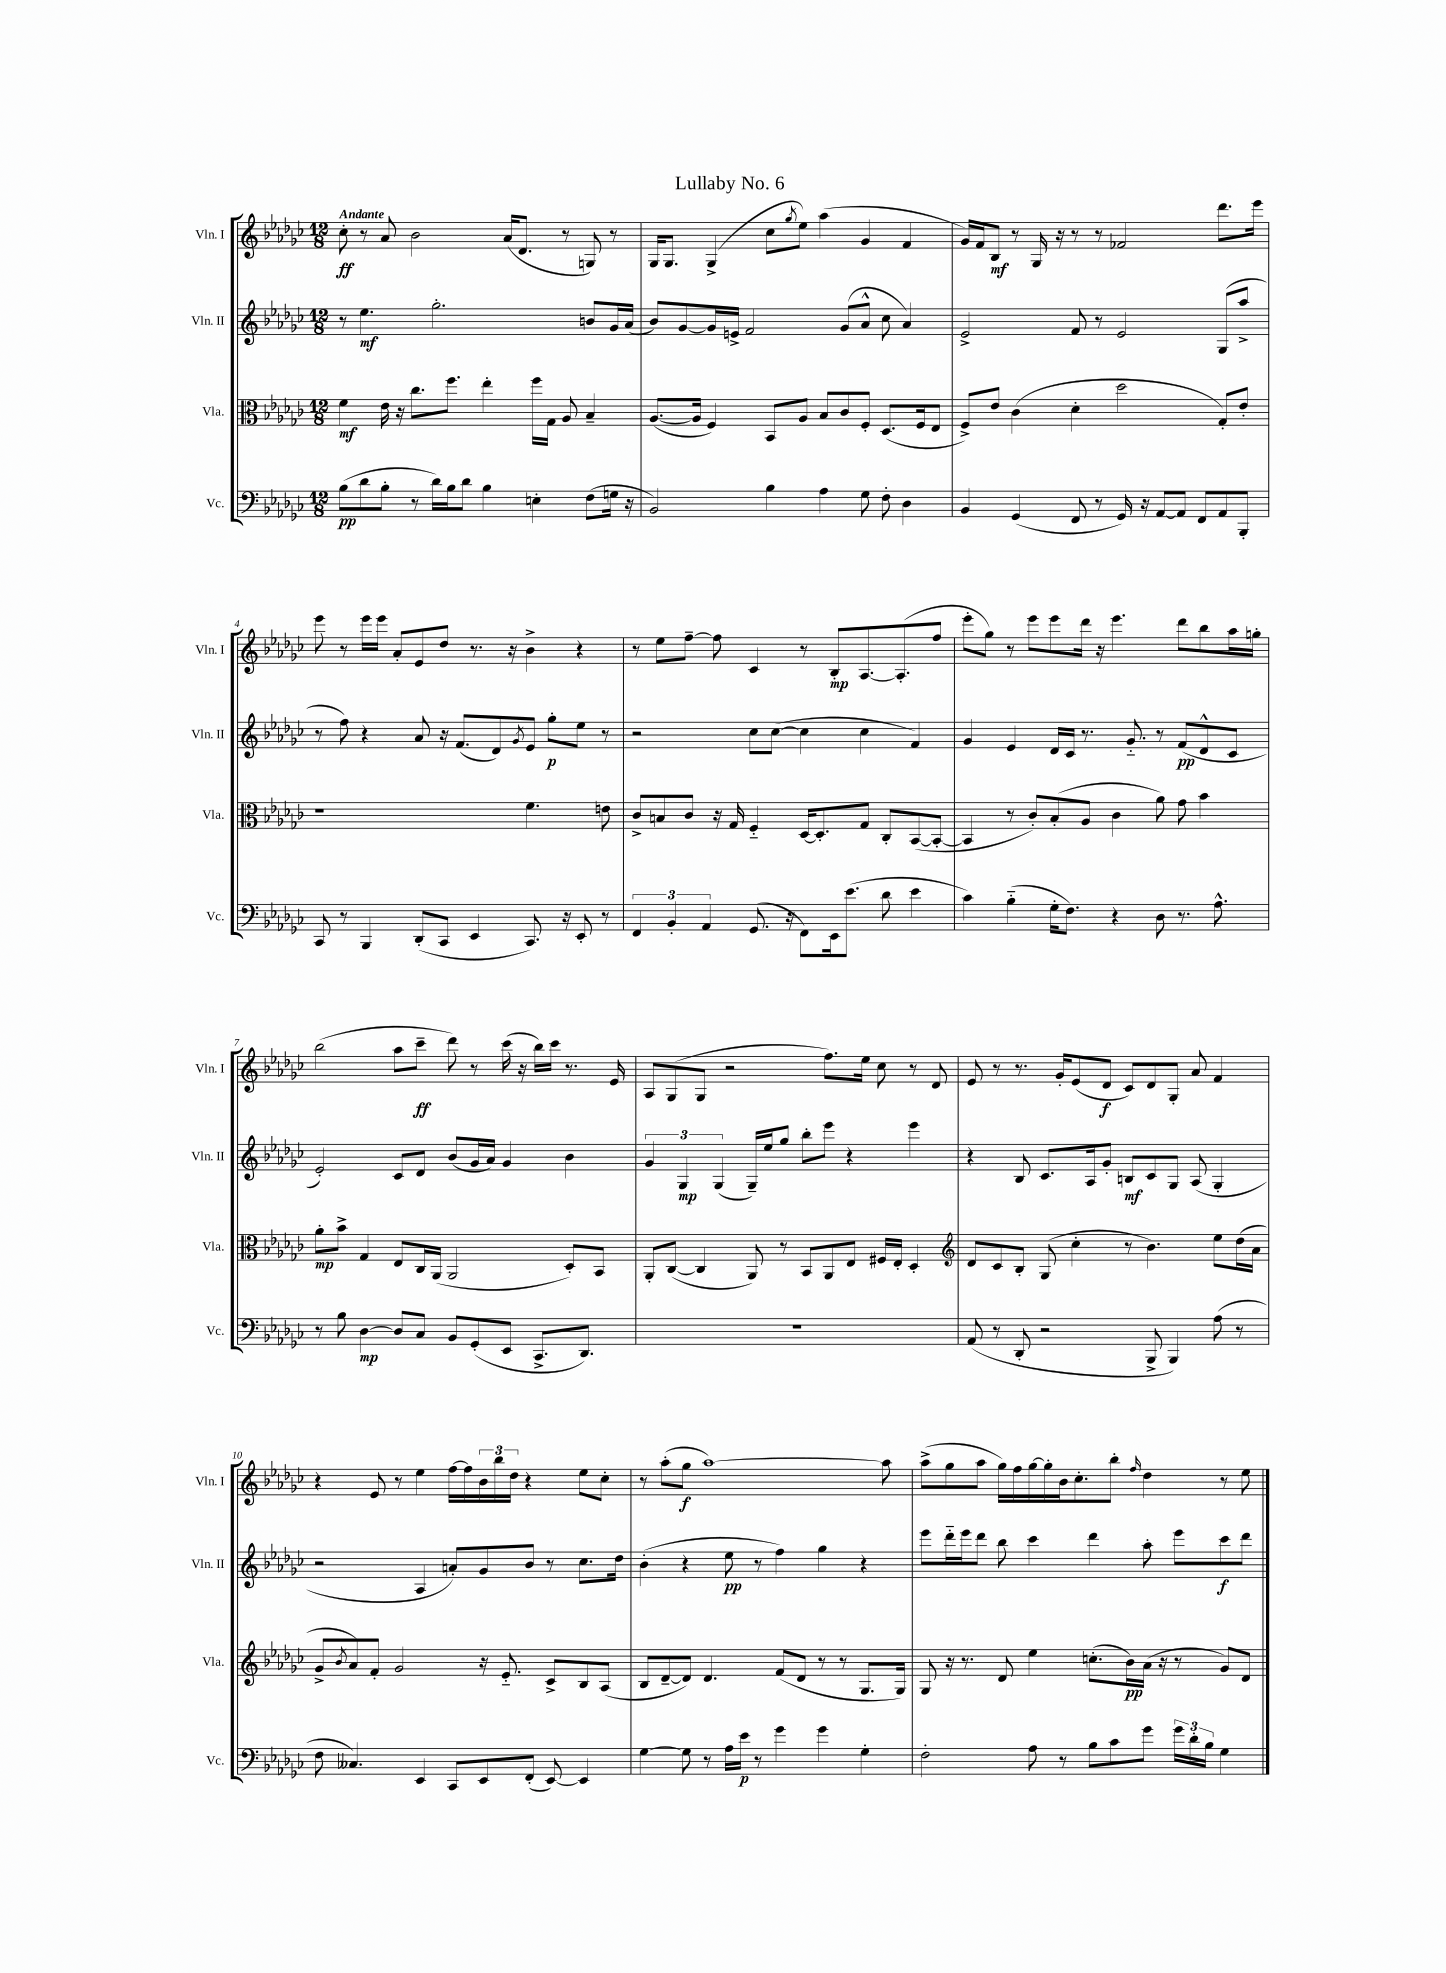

**kern	**kern	**kern	**kern
*staff4	*staff3	*staff2	*staff1
*clefF4	*clefC3	*clefG2	*clefG2
*k[b-e-a-d-g-c-]	*k[b-e-a-d-g-c-]	*k[b-e-a-d-g-c-]	*k[b-e-a-d-g-c-]
*M12/8	*M12/8	*M12/8	*M12/8
(8B-	4f	8r	8cc-'
8d-	.	4.ee-	8r
8B-'	16e-	.	8a-
.	16r	.	.
8r	8.cc-	.	2b-
16d-)	.	2.gg-'	.
16B-	8.ff	.	.
8d-	.	.	.
4B-	4ee-'	.	.
.	.	.	(16a-
.	.	.	8.d-
4E'	16ff	.	.
.	16G-	.	.
.	8A-	.	8r
(8F	4B-~	8b	8G)
16G	.	16g-	8r
16r	.	(16a-	.
=	=	=	=
2BB-)	([8.A-	8b-)	16G-
.	.	.	8.G-
.	.	[8g-	.
.	16A-]	.	.
.	4F)	16g-]	(4G-^
.	.	16e^	.
.	.	2f	.
4B-	8BB-	.	8cc-
.	.	.	8qgg-
.	8A-	.	8ee-)
4A-	8B-	.	(4aa-
.	8c-	(8g-	.
8G-	8F'	8a-^^	4g-
8F'	(8.D-	8cc-	.
4D-	.	4a-)	4f
.	16F	.	.
.	8E-	.	.
=	=	=	=
4BB-	8F^)	2e-^	16g-)
.	.	.	16f
.	8e-	.	8B-
(4GG-	(4c-	.	8r
.	.	.	16G-
.	.	.	16r
8FF	4d-'	8f	8r
8r	.	8r	8r
16GG-)	2dd-	2e-	2f-
16r	.	.	.
[8AA-	.	.	.
8AA-]	.	.	.
8FF	.	.	.
8AA-	8G-')	(8G-	8.ddd-
8BBB-'	8e-'	8aa-^	.
.	.	.	16eee-
=	=	=	=
8CC-	1r	8r	8eee-
8r	.	8ff)	8r
4BBB-	.	4r	16eee-
.	.	.	16eee-
.	.	.	8a-'
(8DD-'	.	8a-	8e-
8CC-	.	16r	8dd-
.	.	(8.f	.
4EE-	.	.	8.r
.	.	8d-)	.
.	.	.	16r
.	.	8qg-	.
8.CC-)	4.f	8e-	4b-^
.	.	8gg-'	.
16r	.	.	.
8EE-'	.	8ee-	4r
8r	8e	8r	.
=	=	=	=
6FF	8c-^	2r	8r
.	8B	.	8ee-
6BB-'	.	.	.
.	8c-	.	[8ff~
6AA-	.	.	.
.	16r	.	8ff]
.	16G-	.	.
(8.GG-	4F'~	8cc-	4c-
.	.	([8cc-	.
16r	.	.	.
8FF)	[16D-	4cc-]	8r
.	8.D-']	.	.
16EE-	.	.	8B-'
(8.e-	.	.	.
.	8G-	4cc-	[8.A-
8d-	8C-'	.	.
.	.	.	(8.A-']
4e-	([8BB-	4f)	.
.	8BB-'_	.	8ff
=	=	=	=
4c-)	4BB-]	4g-	8eee-'
.	.	.	8gg-)
(4B-'~	8r	4e-	8r
.	8c-')	.	8eee-
16G-'	(8B-'	16d-	8eee-
8.F)	.	16c-	.
.	8A-	8.r	16ddd-
.	.	.	16r
4r	4c-	.	4.eee-
.	.	8.g-'~	.
8D-	8a-)	8r	.
8.r	8g-	(8f	8ddd-
.	4b-	8d-^^	8bb-
8.A-^^	.	.	.
.	.	8c-	16aa-
.	.	.	16gg'
=	=	=	=
8r	8a-'	2e-')	(2bb-
8B-	8b-^	.	.
[4D-	4G-	.	.
8D-]	8E-	8c-	8aa-
8C-	16C-	8d-	8ccc-~
.	(16AA-	.	.
8BB-	2AA-	(8b-	8ddd-)
(8GG-'	.	16g-	8r
.	.	16a-)	.
8EE-	.	4g-	(16ccc-
.	.	.	16r
8.CC-^	.	.	16bb-)
.	.	.	16ccc-
.	8D-')	4b-	8.r
8.DD-)	.	.	.
.	8BB-	.	.
.	.	.	16e-
=	=	=	=
1.r	8AA-'	6g-	8A-
.	([8C-	.	(8G-
.	.	6G-	.
.	4C-]	.	8G-
.	.	(6G-	.
.	.	.	2r
.	8AA-)	16G-~)	.
.	.	16ee-	.
.	8r	8gg-	.
.	8BB-	8bb-'	.
.	8AA-	8eee-	8.ff)
.	8E-	4r	.
.	.	.	16ee-
.	16F#	.	8cc-
.	16E-'	.	.
.	4D-'	4eee-	8r
.	.	.	8d-
=	=	=	=
*	*clefG2	*	*
(8AA-	8d-	4r	8e-
8r	8c-	.	8r
8DD-'	8B-'	8B-	8.r
2r	(8G-	8.c-	.
.	.	.	16g-'
.	4cc-'	.	(8e-
.	.	16A-	.
.	.	8g-'	8d-
.	8r	8B	8c-)
8BBB-^	4.b-)	8c-	8d-
4BBB-)	.	8G-	8G-'
.	.	(8A-	8a-
(8A-	8ee-	4G-'	4f
8r	(16dd-	.	.
.	16a-	.	.
=	=	=	=
8F	8g-^	2r	4r
.	8qb-	.	.
4.C--)	8a-)	.	.
.	8f'	.	8e-
.	2g-	.	8r
4EE-	.	4A-	4ee-
8CC-	.	8a')	[16ff
.	.	.	16ff]
8EE-	16r	8g-	24b-
.	.	.	24bb-
.	8.e-'~	.	.
.	.	.	24dd-
(8FF'	.	8b-	4r
[8EE-)	8c-^	8r	.
4EE-]	8B-	8.cc-	8ee-
.	(8A-	.	8cc-'
.	.	16dd-	.
=	=	=	=
[4G-	8B-	(4b-'	8r
.	[8d-~	.	(8aa-'
8G-]	8d-])	4r	8gg-
8r	4.d-	.	[1aa-)
16A-	.	8ee-	.
16e-	.	.	.
8r	.	8r	.
4g-	(8f	4ff)	.
.	8d-	.	.
4g-	8r	4gg-	.
.	8r	.	.
4G-'	8.G-	4r	.
.	.	.	8aa-]
.	16G-)	.	.
=	=	=	=
2F'	8G-	8eee-	(8aa-^
.	16r	16ddd-'~	8gg-
.	8.r	16eee-	.
.	.	8ddd-	8aa-
.	8d-	8bb-	16gg-)
.	.	.	16ff
8A-	4ee-	4ccc-	[16gg-
.	.	.	16gg-']
8r	.	.	16b-
.	.	.	8.cc-'
8B-	(8.cc'	4ddd-	.
8c-	.	.	8bb-'
.	16b-)	.	.
.	.	.	16qqff
8g-	(16a-	8aa-'	4dd-
.	16r	.	.
24g-	8r	8eee-	.
24d-'	.	.	.
24B-	.	.	.
4G-	8g-)	8ccc-	8r
.	8d-	8ddd-	8ee-
==	==	==	==
*-	*-	*-	*-
